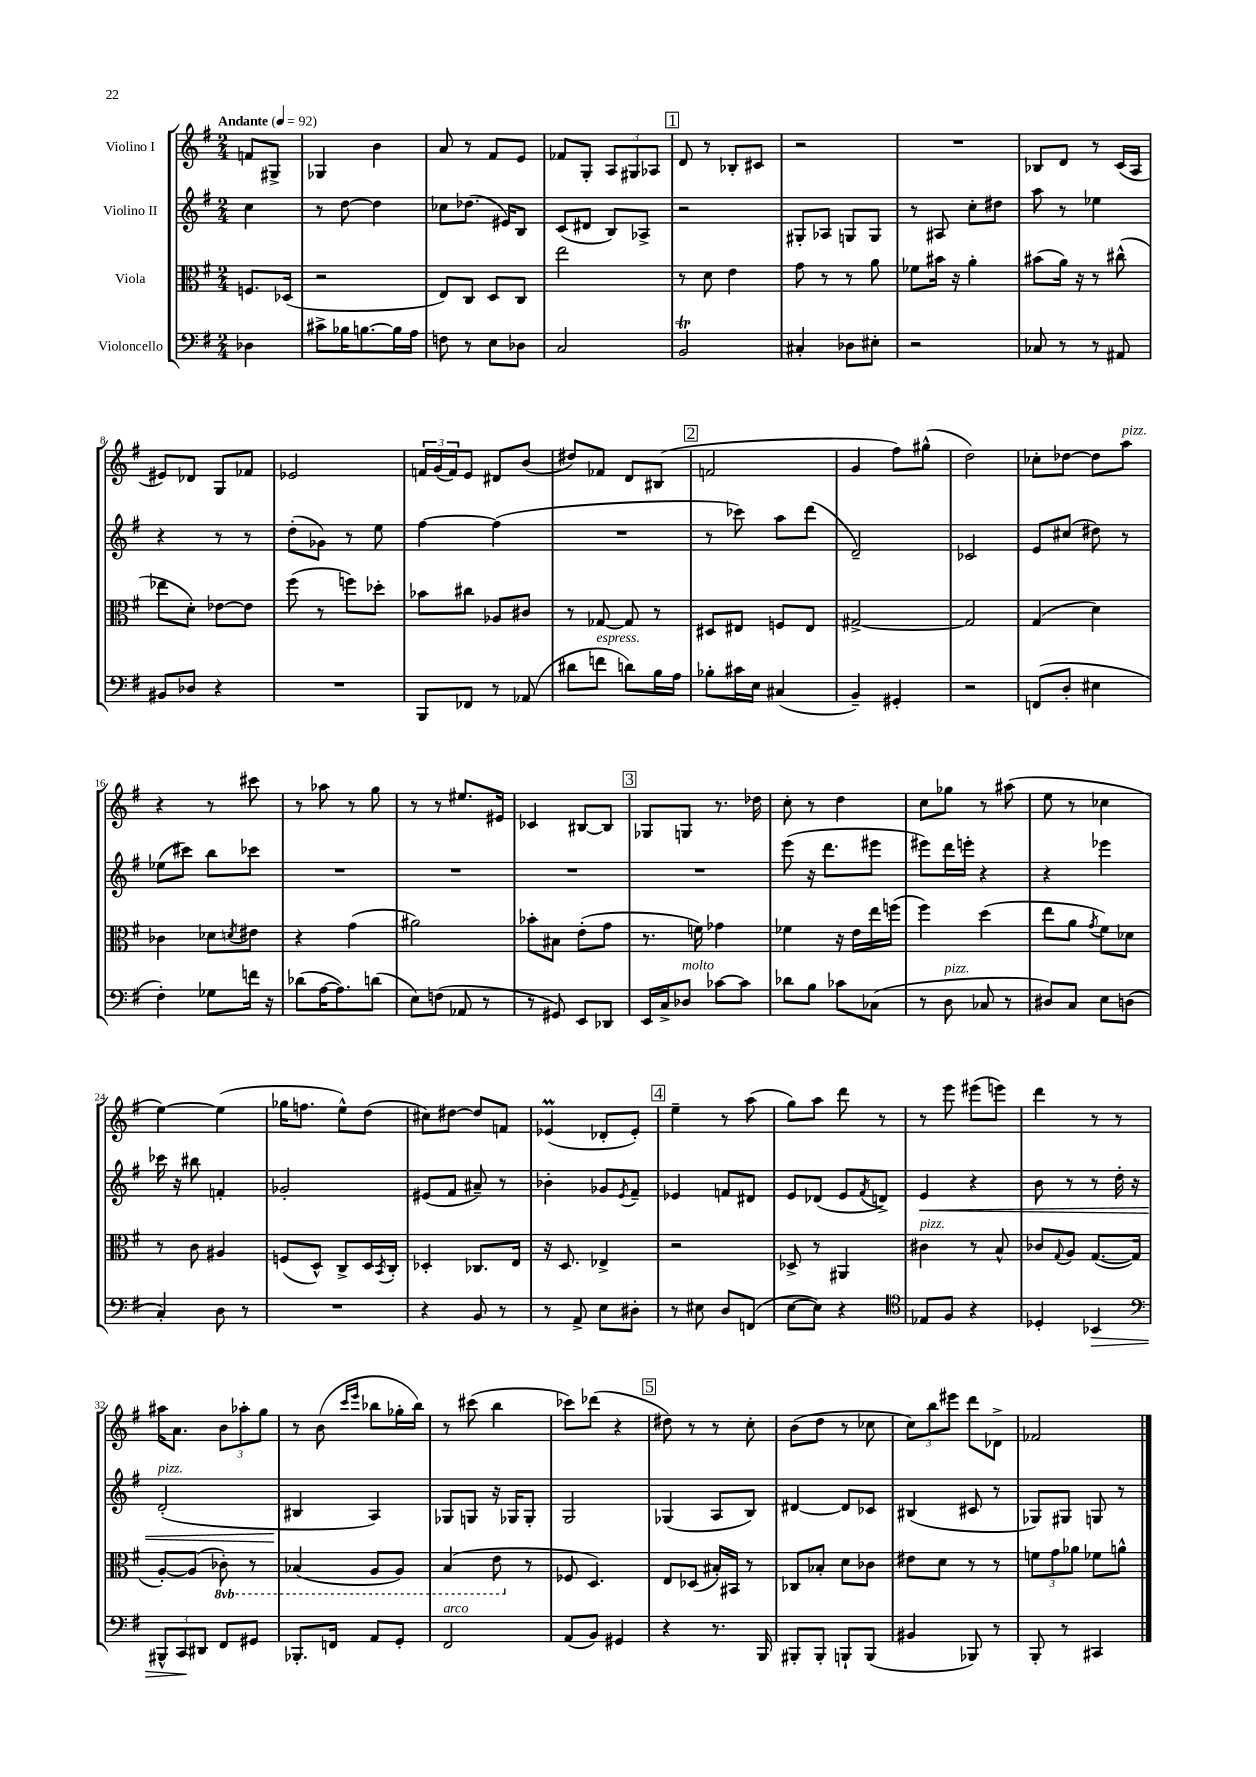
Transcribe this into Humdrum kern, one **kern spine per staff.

**kern	**dynam	**kern	**kern	**dynam	**kern
*part4	*part4	*part3	*part2	*part2	*part1
*staff4	*staff4	*staff3	*staff2	*staff2	*staff1
*I"Violoncello	*	*I"Viola	*I"Violino II	*	*I"Violino I
*clefF4	*	*clefC3	*clefG2	*	*clefG2
*k[f#]	*	*k[f#]	*k[f#]	*	*k[f#]
*M2/4	*	*M2/4	*M2/4	*	*M2/4
*MM92	*	*MM92	*MM92	*	*MM92
=	=	=	=	=	=
!	!	!	!	!	!LO:TX:a:B:t=Andante
4D-X\	.	8.Fn/L	4cc\	.	8fn/L
.	.	.	.	.	8G#X^/J
.	.	(16D-X/Jk	.	.	.
=1	=1	=1	=1	=1	=1
8c#X^\L	.	2r	8r	.	4G-X/
16B-X\K	.	.	[8dd\	.	.
[8.Bn\	.	.	.	.	.
.	.	.	4dd\]	.	4b\
16B\L]	.	.	.	.	.
16A\JJ	.	.	.	.	.
=2	=2	=2	=2	=2	=2
8Fn\	.	8E/L)	8cc-X\L	.	8a/
8r	.	8C/J	(8.dd-X\J	.	8r
8E\L	.	8D/L	.	.	8f#/L
.	.	.	16e#X/KL)	.	.
8D-X\J	.	8C/J	8B/J	.	8e/J
=3	=3	=3	=3	=3	=3
2C/	.	2ee\	(8c/L	.	8f-X/L
.	.	.	8d#X/J	.	8G'/J
.	.	.	8B/L)	.	12A/L
.	.	.	.	.	12G#X/
.	.	.	8A-X^/J	.	.
.	.	.	.	.	12A-X/J
!!LO:REH:place=s1:t=1
=4	=4	=4	=4	=4	=4
2BBt/	.	8r	2r	.	8d/
.	.	8d\	.	.	8r
.	.	4e\	.	.	8B-X'/L
.	.	.	.	.	8c#X/J
=5	=5	=5	=5	=5	=5
4C#X'/	.	8g\	8G#X'/L	.	2r
.	.	8r	8A-X/J	.	.
8D-X\L	.	8r	8Gn/L	.	.
8E#X'\J	.	8a\	8G/J	.	.
=6	=6	=6	=6	=6	=6
2r	.	8f-X\L	8r	.	2r
.	.	16b#X\Jk	8A#X/	.	.
.	.	16r	.	.	.
.	.	4a'\	8cc'\L	.	.
.	.	.	8dd#X\J	.	.
=7	=7	=7	=7	=7	=7
8C-X/	.	(8b#X\L	8aa\	.	8B-X/L
8r	.	16a\Jk)	8r	.	8d/J
.	.	16r	.	.	.
8r	.	8r	4ee-X\	.	8r
8AA#X/	.	(8cc#X^^\	.	.	(16c/LL
.	.	.	.	.	16A/JJ
!!LO:LB:g=z
=8	=8	=8	=8	=8	=8
8BB#X/L	.	8ee-X\L	4r	.	8e#X/L)
8D-X/J	.	8d'\J)	.	.	8d-X/J
4r	.	[8e-X\L	8r	.	8G/L
.	.	8e-\J]	8r	.	8f-X/J
=9	=9	=9	=9	=9	=9
2r	.	(8ff#\	(8dd'\L	.	2e-X/
.	.	8r	8g-X\J)	.	.
.	.	8ffn\L)	8r	.	.
.	.	8dd-X'\J	8ee\	.	.
=10	=10	=10	=10	=10	=10
8BBB/L	.	8b-X\L	[4ff#\	.	24fn/LL
.	.	.	.	.	(24g/
.	.	.	.	.	24f/J)
8FF-X/J	.	8cc#X\J	.	.	8e/J
8r	.	8A-X/L	(4ff#\]	.	8d#X/L
(8AA-X/	.	8c#X/J	.	.	(8b/J
=11	=11	=11	=11	=11	=11
8d#X\L	.	8r	2r	.	8dd#X/L)
!LO:TX:a:i:t=espress.	!	!	!	!	!
8fn\J	.	[8G-X/	.	.	8f-X/J
8dn\L)	.	8G-/]	.	.	8d/L
16B\L	.	8r	.	.	(8B#X/J
16A\JJ	.	.	.	.	.
!!LO:REH:place=s1:t=2
=12	=12	=12	=12	=12	=12
8B-X'\L	.	8D#X/L	8r	.	2fn/
16c#X\L	.	8E#X/J	8ccc-X\)	.	.
16E\JJ	.	.	.	.	.
(4C#X/	.	8Fn/L	8aa\L	.	.
.	.	8E#/J	(8ddd\J	.	.
=13	=13	=13	=13	=13	=13
4BB~/)	.	[2G#X^/	2d~/)	.	4g/
4GG#X'/	.	.	.	.	8ff#\L)
.	.	.	.	.	(8gg#X^^\J
=14	=14	=14	=14	=14	=14
2r	.	2G#/]	2c-X/	.	2dd\)
=15	=15	=15	=15	=15	=15
(8FFn/L	.	(4G/	8e/L	.	8cc-X'\L
8D'/J	.	.	(8cc#X/J	.	[8dd-X\J
4E#X\	.	4d\)	8dd#X\)	.	8dd-\L]
!	!	!	!	!	!LO:TX:a:i:t=pizz.
.	.	.	8r	.	8aa\J
!!LO:LB:g=z
=16	=16	=16	=16	=16	=16
4F#'\)	.	4c-X\	(8ee-X\L	.	4r
.	.	.	8ccc#X\J)	.	.
8G-X\L	.	8d-X\L	8bb\L	.	8r
.	.	8qdn/	.	.	.
16fn\Jk	.	8e#X\J	8ccc-X\J	.	8ccc#X\
16r	.	.	.	.	.
=17	=17	=17	=17	=17	=17
(8d-X\L	.	4r	2r	.	8r
[16A\K	.	.	.	.	8aa-X\
8.A\])	.	.	.	.	.
.	.	(4g\	.	.	8r
(8dn\J	.	.	.	.	8gg\
=18	=18	=18	=18	=18	=18
8E\L)	.	2a#X\)	2r	.	8r
(8Fn\J	.	.	.	.	8r
8AA-X/	.	.	.	.	8.ee#X/L
8r	.	.	.	.	.
.	.	.	.	.	16e#X/Jk
=19	=19	=19	=19	=19	=19
8r	.	8b-X'\L	2r	.	4c-X/
8GG#X/)	.	8B#X\J	.	.	.
8EE/L	.	(8e'\L	.	.	[8B#X/L
8DD-X/J	.	8g\J	.	.	8B#/J]
!!LO:REH:place=s1:t=3
=20	=20	=20	=20	=20	=20
16EE/LL	.	8.r	2r	.	8G-X/L
16C^/J	.	.	.	.	.
!LO:TX:a:i:t=molto	!	!	!	!	!
8D-X/J	.	.	.	.	8Gn/J
.	.	16fn\)	.	.	.
[8c-X\L	.	4g-X\	.	.	8.r
8c-\J]	.	.	.	.	.
.	.	.	.	.	16dd-X\
=21	=21	=21	=21	=21	=21
8d-X\L	.	4f-X\	(8eee\	.	8cc'\
8B\J	.	.	16r	.	8r
.	.	.	8.ddd\L	.	.
8c-X\L	.	16r	.	.	4dd\
.	.	16e\LL	.	.	.
(8C-X\J	.	16ee\	8eee#X\J	.	.
.	.	(16ffn\JJ	.	.	.
=22	=22	=22	=22	=22	=22
8r	.	4ff#\)	8eee#X\L)	.	8cc\L
!LO:TX:a:i:t=pizz.	!	!	!	!	!
8D\	.	.	16ddd\L	.	8gg-X\J
.	.	.	16eeen'\JJ	.	.
8C-X/	.	(4dd\	4r	.	8r
8r	.	.	.	.	(8aa#X\
=23	=23	=23	=23	=23	=23
8D#X/L)	.	8ee\L	4r	.	8ee\
8C/J	.	8a\J	.	.	8r
.	.	8qg/	.	.	.
8E\L	.	8f#\L)	4eee-X\	.	4cc-X\
(8Dn\J	.	8d-X\J	.	.	.
!!LO:LB:g=z
=24	=24	=24	=24	=24	=24
4C'/)	.	8r	16ccc-X\	.	[4ee\)
.	.	.	16r	.	.
.	.	8c\	8bb#X\	.	.
8D\	.	4A#X/	4fn'/	.	(4ee\]
8r	.	.	.	.	.
=25	=25	=25	=25	=25	=25
2r	.	(8Fn/L	2g-X'/	.	16gg-X\KL
.	.	.	.	.	8.ffn\J
.	.	8D^^/J)	.	.	.
.	.	8C^/L	.	.	8ee^^\L)
.	.	16D/L	.	.	(8dd\J
.	.	8qBB/	.	.	.
.	.	16C'/JJ	.	.	.
=26	=26	=26	=26	=26	=26
4r	.	4D-X'/	(8e#X/L	.	8cc#X\L)
.	.	.	8f#/J	.	[8dd#X\J
8BB/	.	8.C-X/L	8a#X~/)	.	8dd#/L]
8r	.	.	8r	.	8fn/J
.	.	16E/Jk	.	.	.
=27	=27	=27	=27	=27	=27
8r	.	16r	4b-X'\	.	(4e-XM/
.	.	8.D/	.	.	.
8AA^/	.	.	.	.	.
8E\L	.	4E-X^/	8g-X/L	.	8d-X'/L
.	.	.	8qe/	.	.
8D#X'\J	.	.	8f#~/J	.	8e-'/J)
!!LO:REH:place=s1:t=4
=28	=28	=28	=28	=28	=28
8r	.	2r	4e-X/	.	4ee~\
8E#X\	.	.	.	.	.
8D/L	.	.	8fn/L	.	8r
(8FFn/J	.	.	8d#X/J	.	(8aa\
=29	=29	=29	=29	=29	=29
[8E\L	.	8D-X^/	8e/L	.	8gg\L)
8E\J])	.	8r	(8d-X/J	.	8aa\J
4r	.	4AA#X/	8e/L	.	8ddd\
.	.	.	8qf#/	.	.
.	.	.	8dn^/J)	.	8r
=30	=30	=30	=30	=30	=30
*clefC4	*	*	*	*	*
!	!	!LO:TX:a:i:t=pizz.	!	!	!
!	!	!	!	!LO:HP:b	!
8E-X/L	.	4c#X\	4e/	<	8r
8F#/J	.	.	.	.	8eee\
4r	.	8r	4r	.	(8eee#X\L
.	.	8B^^/	.	.	8eeen\J)
=31	=31	=31	=31	=31	=31
4D-X'/	.	8c-X/L	8b\	.	4ddd\
.	.	8qqG/	.	.	.
.	.	8A/J	8r	.	.
!	!LO:HP:b	!	!	!	!
4BB-X/	>	([8.G/L	8r	.	8r
.	.	.	16dd'\	.	8r
.	.	16G/Jk]	16r	.	.
!!LO:LB:g=z
=32	=32	=32	=32	=32	=32
*clefF4	*	*	*	*	*
!	!	!	!LO:TX:a:i:t=pizz.	!	!
12BBB#X^^/L	.	[8A'/L)	(2d'/	.	16aa#X\KL
.	.	.	.	.	8.a\J
12CC/	.	.	.	.	.
.	.	(8A/J]	.	.	.
12DD#X/J	]	.	.	.	.
*	*	*8ba	*	*	*
8FF#/L	.	8C-X'\)	.	.	12b\L
.	.	.	.	.	12aa-X'\
8GG#X/J	.	8r	.	.	.
.	.	.	.	.	12gg\J
=33	=33	=33	=33	=33	=33
8.BBB-X'/L	.	(4BB-X/	4B#X/	.	8r
.	.	.	.	.	(8b\
16FFn/Jk	.	.	.	.	.
.	.	.	.	.	16qqccc/LL
.	.	.	.	.	16qqeee/JJ
8AA/L	.	8AA/L	4A/)	[	8bb-X\L
8GG'/J	.	8AA/J)	.	.	16gg-X'\L
.	.	.	.	.	16bb-\JJ)
=34	=34	=34	=34	=34	=34
!LO:TX:a:i:t=arco	!	!	!	!	!
2FF#/	.	(4BB/	8G-X/L	.	8r
.	.	.	8Gn/J	.	(8ccc#X\
.	.	8E\	16r	.	4bb\
.	.	.	16G-X/KL	.	.
*	*	*X8ba	*	*	*
.	.	8r	8G-'/J	.	.
=35	=35	=35	=35	=35	=35
(8AA/L	.	8F-X/	2G/	.	8ccc-X\L)
8BB/J)	.	4.D/)	.	.	(8ddd-X\J
4GG#X/	.	.	.	.	4r
!!LO:REH:place=s1:t=5
=36	=36	=36	=36	=36	=36
4r	.	8E/L	(4G-X/	.	8dd#X\)
.	.	(8D-X/J	.	.	8r
8.r	.	16B#X'/LL)	8A/L	.	8r
.	.	16BB#X/JJ	.	.	.
.	.	8r	8B/J)	.	8cc'\
16BBB/	.	.	.	.	.
=37	=37	=37	=37	=37	=37
8BBB#X'/L	.	8C-X/L	[4d#X/	.	(8b\L
8BBB#'/J	.	8B-X'/J	.	.	8dd\J
8BBBn`/L	.	8d\L	8d#/L]	.	8r
(8BBB/J	.	8c-X\J	8c-X/J	.	8cc-X\
=38	=38	=38	=38	=38	=38
4BB#X/	.	8e#X\L	(4B#X/	.	12cc\L)
.	.	.	.	.	12bb\
.	.	8d\J	.	.	.
.	.	.	.	.	12eee#X\J
8BBB-X/)	.	8r	8c#X/	.	8ddd\L
8r	.	8r	8r	.	8d-X^\J
=39	=39	=39	=39	=39	=39
8BBB'/	.	12fn\L	8G-X/L)	.	2f-X/
.	.	12g\	.	.	.
8r	.	.	8G#X/J	.	.
.	.	12a-X\J	.	.	.
4CC#X/	.	8f-X\L	8Gn/	.	.
.	.	8an^^\J	8r	.	.
==	==	==	==	==	==
*-	*-	*-	*-	*-	*-
